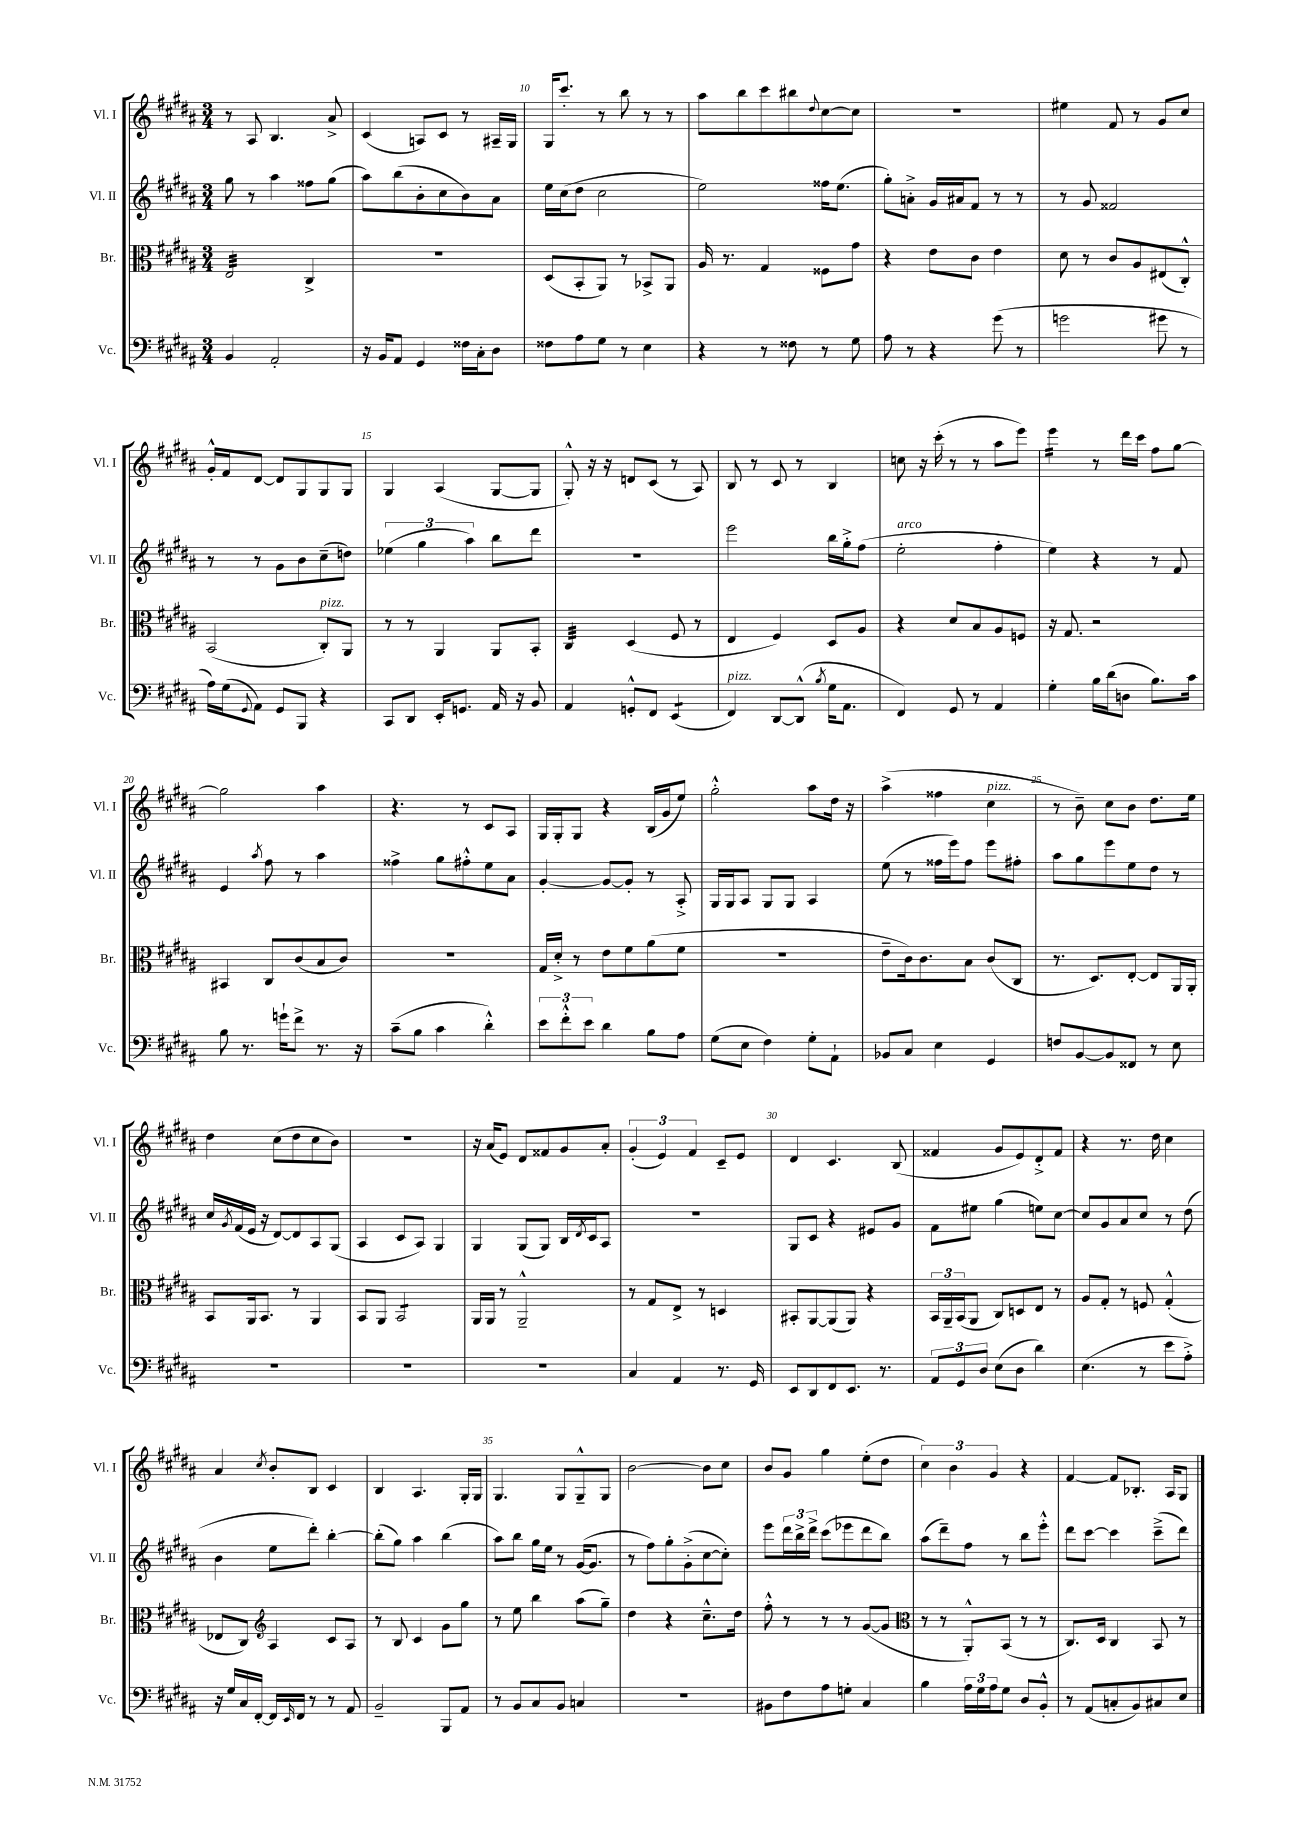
<<
\new StaffGroup <<
\new Staff = "s0" \with { instrumentName = "Vl. I" shortInstrumentName = "Vl. I" } {
    \clef treble \key b \major \numericTimeSignature \time 3/4
    r8 ais8 b4. ais'8-> |
    cis'4( a8) cis'8 r8 ais16-- gis16 |
    gis16 cis'''8.-. r8 b''8 r8 r8 |
    ais''8 b''8 cis'''8 bis''8 \appoggiatura { dis''8 } cis''8~ cis''8 |
    R2. |
    eis''4 fis'8 r8 gis'8 cis''8 |
    gis'16-.-^ fis'16 dis'8~ dis'8 gis8 gis8 gis8 |
    gis4 ais4( gis8~ gis8 |
    gis8-.-^) r16 r16 d'8 cis'8( r8 ais8) |
    b8 r8 cis'8 r8 b4 |
    c''8 r16 cis'''16-.( r8 r8 ais''8 e'''8) |
    e'''4:16 r8 dis'''16 cis'''16 fis''8 gis''8~ |
    gis''2 ais''4 |
    r4. r8 cis'8 ais8 |
    gis16 gis16-. gis8 r4 b16( gis'16 e''8) |
    gis''2-.-^ ais''8 dis''16 r16 |
    ais''4->( fisis''4 cis''4^\markup { \italic "pizz." } |
    r8 b'8--) cis''8 b'8 dis''8. e''16 |
    dis''4 cis''8( dis''8 cis''8 b'8) |
    R2. |
    r16 ais'16( e'8) dis'8 fisis'8 gis'8 ais'8-. |
    \tuplet 3/2 { gis'4-.( e'4) fis'4 } cis'8-- e'8 |
    dis'4 cis'4. b8( |
    fisis'4 gis'8 e'8) dis'8-.-> fisis'8 |
    r4 r8. dis''16 cis''4 |
    ais'4 \acciaccatura { cis''8 } b'8-. b8 cis'4 |
    b4 ais4. gis16-. gis16 |
    gis4. gis8 gis8---^ gis8 |
    b'2~ b'8 cis''8 |
    b'8 gis'8 gis''4 e''8-.( dis''8 |
    \tuplet 3/2 { cis''4) b'4 gis'4 } r4 |
    fis'4~ fis'8 bes8.-. ais16 gis8 \bar "|." |
}
\new Staff = "s1" \with { instrumentName = "Vl. II" shortInstrumentName = "Vl. II" } {
    \clef treble \key b \major \numericTimeSignature \time 3/4
    gis''8 r8 ais''4 fisis''8 gis''8( |
    ais''8) b''8( b'8-. cis''8 b'8) ais'8 |
    e''16 cis''16( dis''8 cis''2 |
    e''2) fisis''16 e''8.( |
    gis''8-.) a'8-.-> gis'16 ais'16 fis'8 r8 r8 |
    r8 gis'8 fisis'2 |
    r8 r8 gis'8 b'8 cis''8--( d''8) |
    \tuplet 3/2 { ees''4( gis''4 ais''4) } b''8 dis'''8 |
    R2. |
    e'''2 b''16 gis''16-.-> fis''8( |
    e''2-.^\markup { \italic "arco" } fis''4-. |
    e''4) r4 r8 fis'8 |
    e'4 \acciaccatura { ais''8 } fis''8 r8 ais''4 |
    fisis''4-> gis''8 fis''8-.-^ e''8 ais'8 |
    gis'4~-. gis'8~ gis'8-. r8 ais8-.-> |
    gis16 gis16 ais8 gis8 gis8 ais4 |
    e''8( r8 fisis''16 e'''16) fisis''8 e'''8 fis''8-. |
    ais''8 gis''8 e'''8 e''8 dis''8 r8 |
    cis''16 \acciaccatura { gis'8 } fis'16( e'16 r16 dis'8~) dis'8 ais8 gis8( |
    ais4 cis'8 ais8) gis4 |
    gis4 gis8( gis8) b16 \acciaccatura { dis'8 } cis'16 ais8 |
    R2. |
    gis8 cis'8 r4 eis'8 gis'8 |
    fis'8 eis''8 gis''4( e''8) cis''8~ |
    cis''8 gis'8 ais'8 cis''8 r8 dis''8( |
    b'4 e''8 dis'''8-.) b''4~-. |
    b''8-.( gis''8) ais''4 b''4( |
    ais''8) b''8 gis''16 e''16 r8 gis'16~( gis'8. |
    r8 fis''8) gis''8-. gis'8-.->( cis''8~ cis''8-.) |
    e'''8 \tuplet 3/2 { dis'''16 b''16-> dis'''16-> } cis'''8( ees'''8 dis'''8 b''8) |
    ais''8( dis'''8--) fis''8 r8 b''8 e'''8-.-^ |
    dis'''8 cis'''8~ cis'''4 cis'''8--->( dis'''8) \bar "|." |
}
\new Staff = "s2" \with { instrumentName = "Br." shortInstrumentName = "Br." } {
    \clef alto \key b \major \numericTimeSignature \time 3/4
    e2:32 cis4-> |
    R2. |
    dis8( b,8-. ais,8) r8 bes,8-> ais,8 |
    ais16 r8. gis4 fisis8 gis'8 |
    r4 e'8 cis'8 e'4 |
    dis'8 r8 cis'8 ais8 eis8( cis8-.-^) |
    b,2( cis8-.^\markup { \italic "pizz." }) ais,8 |
    r8 r8 ais,4 ais,8 b,8-. |
    cis4:32 dis4( fis8 r8 |
    e4 fis4) dis8 ais8 |
    r4 dis'8 b8 ais8 f8 |
    r16 gis8. r2 |
    bis,4 cis8 cis'8( b8 cis'8) |
    R2. |
    gis16 dis'16-.-> r8 e'8 fis'8 ais'8( fis'8 |
    R2. |
    e'8-- cis'16) cis'8. b8 cis'8( cis8 |
    r8. dis8.) e8~-. e8 ais,16 ais,16-. |
    b,8 ais,16 b,8. r8 ais,4 |
    b,8 ais,8 b,2:8 |
    ais,16 ais,16 r8 ais,2---^ |
    r8 gis8 e8-> r8 d4 |
    bis,8-. ais,8~ ais,8( ais,8) r4 |
    \tuplet 3/2 { b,16 ais,16-- b,16( } ais,8 cis8) d8 e8 r8 |
    ais8 gis8-. r8 f8 gis4-.-^( |
    ees8 cis8) \clef treble ais4 cis'8 ais8 |
    r8 b8 cis'4 gis'8 gis''8 |
    r8 e''8 b''4 ais''8( gis''8--) |
    dis''4 r4 cis''8.---^ dis''16 |
    fis''8-.-^ r8 r8 r8 gis'8~( gis'8 |
    \clef alto r8 r8 ais,8-.-^) b,8( r8 r8 |
    cis8.) dis16 cis4 b,8 r8 \bar "|." |
}
\new Staff = "s3" \with { instrumentName = "Vc." shortInstrumentName = "Vc." } {
    \clef bass \key b \major \numericTimeSignature \time 3/4
    b,4 ais,2-. |
    r16 b,16 ais,8 gis,4 fisis16 cis16-. dis8 |
    fisis8 ais8 gis8 r8 e4 |
    r4 r8 fisis8 r8 gis8 |
    ais8 r8 r4 gis'8( r8 |
    g'2 gis'8 r8 |
    ais16) gis16( \appoggiatura { gis,8 } ais,8) gis,8 b,,8 r4 |
    cis,8 dis,8 e,16-. g,8. ais,16 r16 b,8 |
    ais,4 g,8-.-^ fis,8 e,4:8( |
    fis,4^\markup { \italic "pizz." }) dis,8~ dis,8-^( \acciaccatura { b8 } gis16 ais,8. |
    fis,4) gis,8 r8 ais,4 |
    gis4-. b16 dis'16( d8 b8.) cis'16 |
    b8 r8. g'16-! fis'8-> r8. r16 |
    cis'8--( b8 cis'4 dis'4-.-^) |
    \tuplet 3/2 { e'8 fis'8-.-^ e'8 } dis'4 b8 ais8 |
    gis8( e8 fis4) gis8-. ais,8-! |
    bes,8 cis8 e4 gis,4 |
    f8 b,8~ b,8 fisis,8 r8 e8 |
    R2. |
    R2. |
    R2. |
    cis4 ais,4 r8. gis,16 |
    e,8 dis,8 fis,8 e,8. r8. |
    \tuplet 3/2 { ais,8 gis,8 dis8 } e8( dis8 dis'4) |
    e4.( r8 e'8 ais8-.->) |
    r16 gis16 cis16 fis,16~-. fis,16 \grace { e,16 } fis,16 r8 r8 ais,8 |
    b,2-- b,,8 ais,8 |
    r8 b,8 cis8 b,8 c4 |
    R2. |
    bis,8 fis8 ais8 g8-. cis4 |
    b4 \tuplet 3/2 { ais16 gis16 ais16 } gis8 dis8 b,8-.-^ |
    r8 ais,8( c8-. b,8) cis8 e8 \bar "|." |
}
>>
>>
\layout { \context { \Score currentBarNumber = #8 \override BarNumber.break-visibility = ##(#f #t #t) barNumberVisibility = #(every-nth-bar-number-visible 5) } }
